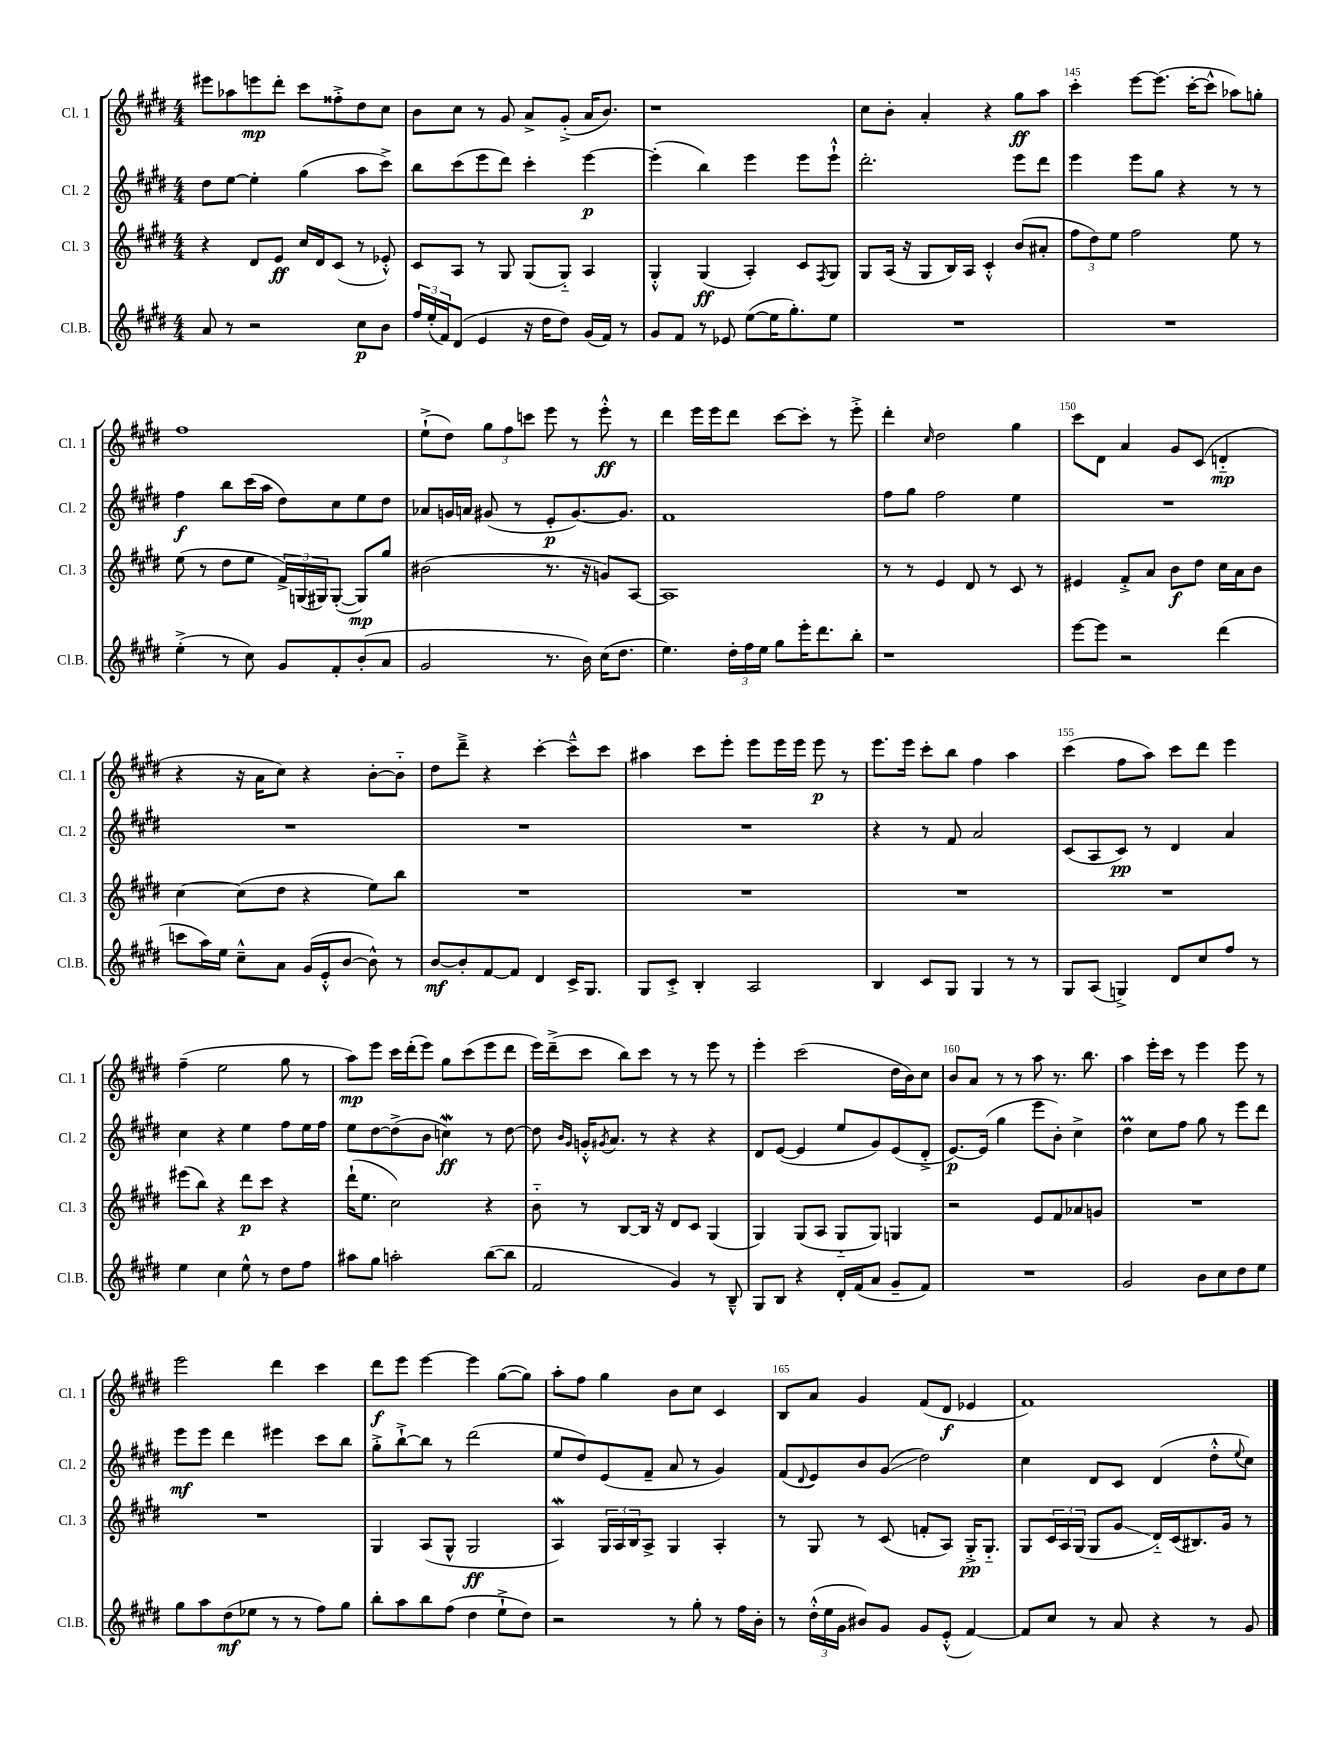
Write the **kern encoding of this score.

**kern	**kern	**kern	**kern
*staff4	*staff3	*staff2	*staff1
*clefG2	*clefG2	*clefG2	*clefG2
*k[f#c#g#d#]	*k[f#c#g#d#]	*k[f#c#g#d#]	*k[f#c#g#d#]
*M4/4	*M4/4	*M4/4	*M4/4
8a	4r	8dd#	8eee#
8r	.	[8ee	8aa-
2r	8d#	4ee']	8eee
.	8e	.	8ddd#'
.	16cc#	(4gg#	8ccc#
.	16d#	.	.
.	(8c#	.	8ff##'^
8cc#	8r	8aa	8dd#
8b	8e-'^^)	8ccc#^)	8cc#
=	=	=	=
24ff#	8c#	8bb	8b
(24ee'	.	.	.
24f#)	.	.	.
(8d#	8A	(8ccc#	8cc#
4e	8r	8eee	8r
.	8G#	8ddd#)	8g#
16r	(8G#	4ccc#'	8a^
16dd#	.	.	.
8dd#)	8G#'~)	.	(8g#'^
(16g#	4A	[4eee	16a
16f#)	.	.	8.b)
8r	.	.	.
=	=	=	=
8g#	4G#'^^	(4eee']	1r
8f#	.	.	.
8r	(4G#	4bb)	.
8e-	.	.	.
([8ee	4A')	4eee	.
16ee]	.	.	.
8.gg#')	.	.	.
.	8c#	8eee	.
.	8qF#	.	.
8ee	8G#	8eee`^^	.
=	=	=	=
1r	8G#	2.ddd#'	8cc#
.	(16A	.	8b'
.	16r	.	.
.	8G#	.	4a'
.	16B)	.	.
.	16A	.	.
.	4c#'^^	.	4r
.	(8b	8eee	8gg#
.	8a#'	8ddd#	8aa
=	=	=	=
1r	12ff#	4eee	4ccc#'
.	12dd#)	.	.
.	12ee	.	.
.	2ff#	8eee	[8eee
.	.	8gg#	(8.eee]
.	.	4r	.
.	.	.	[16ccc#'
.	.	.	8ccc#^^]
.	8ee	8r	8aa-)
.	8r	8r	8gg'
=	=	=	=
(4ee'^	(8ee	4ff#	1ff#
.	8r	.	.
8r	8dd#	8bb	.
8cc#)	8ee	(16ccc#	.
.	.	16aa	.
8g#	24f#^)	8dd#)	.
.	(24G	.	.
.	24G#)	.	.
8f#'	([8G#'	8cc#	.
(8b'	8G#])	8ee	.
8a	8gg#	8dd#	.
=	=	=	=
2g#	(2b#	8a-	(8ee`^
.	.	16g	8dd#)
.	.	16a	.
.	.	(8g#	12gg#
.	.	.	12ff#
.	.	8r	.
.	.	.	12ccc
8.r	8.r	8e'	8eee
.	.	[8.g#)	8r
16b)	16r	.	.
(16cc#	8g)	.	8eee'^^
8.dd#	.	8.g#]	.
.	[8A	.	8r
=	=	=	=
4.ee)	1A]	1f#	4ddd#
.	.	.	16eee
.	.	.	16eee
24dd#'	.	.	8ddd#
24ff#	.	.	.
24ee	.	.	.
8gg#	.	.	[8ccc#
16eee'	.	.	8ccc#']
8.ddd#	.	.	.
.	.	.	8r
8bb'	.	.	8eee'^
=	=	=	=
1r	8r	8ff#	4ddd#'
.	8r	8gg#	.
.	.	.	16qqcc#
.	4e	2ff#	2dd#
.	8d#	.	.
.	8r	.	.
.	8c#	4ee	4gg#
.	8r	.	.
=	=	=	=
[8eee	4e#	1r	8ccc#
8eee]	.	.	8d#
2r	8f#'^	.	4a
.	8a	.	.
.	8b	.	8g#
.	8dd#	.	(8c#
(4ddd#	16cc#	.	4d'~
.	16a	.	.
.	8b	.	.
=	=	=	=
8ccc	[4cc#	1r	4r
16aa)	.	.	.
16ee	.	.	.
8cc#~^^	(8cc#]	.	16r
.	.	.	16a
8a	8dd#	.	8cc#)
(16g#	4r	.	4r
16e'^^	.	.	.
[8b	.	.	.
8b^^])	8ee)	.	[8b'
8r	8bb	.	8b'~]
=	=	=	=
[8b	1r	1r	8dd#
8b']	.	.	8ddd#~^
[8f#	.	.	4r
8f#]	.	.	.
4d#	.	.	[4ccc#'
16c#^	.	.	8ccc#~^^]
8.G#	.	.	.
.	.	.	8ccc#
=	=	=	=
8G#	1r	1r	4aa#
8c#'^	.	.	.
4B'	.	.	8ccc#
.	.	.	8eee'
2A	.	.	8eee
.	.	.	16eee
.	.	.	16eee
.	.	.	8eee
.	.	.	8r
=	=	=	=
4B	1r	4r	8.eee
.	.	.	16eee
8c#	.	8r	8ccc#'
8G#	.	8f#	8bb
4G#	.	2a	4ff#
8r	.	.	4aa
8r	.	.	.
=	=	=	=
8G#	1r	(8c#	(4ccc#
(8A	.	8A	.
4G^)	.	8c#)	8ff#
.	.	8r	8aa)
8d#	.	4d#	8ccc#
8cc#	.	.	8ddd#
8ff#	.	4a	4eee
8r	.	.	.
=	=	=	=
4ee	(8eee#	4cc#	(4ff#~
.	8bb)	.	.
4cc#	4r	4r	2ee
8ee^^	8ddd#	4ee	.
8r	8ccc#	.	.
8dd#	4r	8ff#	8gg#
8ff#	.	16ee	8r
.	.	16ff#	.
=	=	=	=
8aa#	(16ddd#`	8ee	8aa)
.	8.ee	.	.
8gg#	.	[8dd#	8eee
2aa'	2cc#)	(8dd#^]	16ccc#
.	.	.	(16ddd#'
.	.	8b	8eee)
.	.	4cc)	8gg#
.	.	.	(8ccc#
([8bb	4r	8r	8eee
8bb]	.	[8dd#	8ddd#
=	=	=	=
2f#	8b'~	8dd#]	16eee)
.	.	.	(16ddd#~^
.	.	16qqb	.
.	.	16qqg#	.
.	8r	16g'^^	8ccc#
.	.	8qg#	.
.	.	8.a	.
.	[8B	.	8bb)
.	16B]	8r	8ccc#
.	16r	.	.
4g#)	8d#	4r	8r
.	8c#	.	8r
8r	(4G#	4r	8eee
8B~^^	.	.	8r
=	=	=	=
8G#	4G#)	8d#	4eee'
8B	.	([8e	.
4r	(8G#	4e]	(2ccc#
.	8A	.	.
16d#'	8G#'~	8ee	.
(16f#	.	.	.
8a	8G#)	8g#)	.
8g#~	4G	(8e	16dd#
.	.	.	16b)
8f#)	.	8d#'^	8cc#
=	=	=	=
1r	2r	[8.e)	8b
.	.	.	8a
.	.	(16e]	.
.	.	4gg#	8r
.	.	.	8r
.	8e	8eee	8aa
.	8f#	8b')	8.r
.	8a-	4cc#^	.
.	.	.	8.bb
.	8g	.	.
=	=	=	=
2g#	1r	4dd#	4aa
.	.	8cc#	16eee'
.	.	.	16ccc#
.	.	8ff#	8r
8b	.	8gg#	4eee
8cc#	.	8r	.
8dd#	.	8eee	8eee
8ee	.	8ddd#	8r
=	=	=	=
8gg#	1r	8eee	2eee
8aa	.	8eee	.
(8dd#	.	4ddd#	.
8ee-	.	.	.
8r	.	4eee#	4ddd#
8r	.	.	.
8ff#)	.	8ccc#	4ccc#
8gg#	.	8bb	.
=	=	=	=
8bb'	4G#	8gg#'^	8ddd#
8aa	.	[8bb`^	8eee
8bb	(8A	8bb]	[4eee
(8ff#	8G#^^	8r	.
4dd#	2G#	(2ddd#	4eee]
8ee`^	.	.	([8gg#
8dd#)	.	.	8gg#])
=	=	=	=
2r	4A)	8ee	8aa'
.	.	8dd#)	8ff#
.	24G#	(8e	4gg#
.	24A	.	.
.	24B	.	.
.	8A^	8f#~	.
8r	4G#	8a	8b
8gg#'	.	8r	8cc#
8r	4A'	4g#)	4c#
16ff#	.	.	.
16b'	.	.	.
=	=	=	=
8r	8r	(8f#	8B
.	.	8qqd#	.
(24dd#'^^	8G#	8e)	8a
24ee	.	.	.
24g#	.	.	.
8b#)	8r	8b	4g#
8g#	(8c#	(8g#	.
8g#	8f'	2dd#)	(8f#
(8e'^^	8A)	.	8d#
[4f#)	16G#'^	.	4e-
.	8.G#'~	.	.
=	=	=	=
8f#]	8G#	4cc#	1f#)
8cc#	24c#	.	.
.	24A	.	.
.	(24G#	.	.
8r	8G#	8d#	.
8a	8g#	8c#	.
4r	16d#'~)	(4d#	.
.	(16c#	.	.
.	8.B#)	.	.
8r	.	8dd#'^^	.
.	16g#	.	.
.	.	8qqee	.
8g#	8r	8cc#)	.
==	==	==	==
*-	*-	*-	*-
